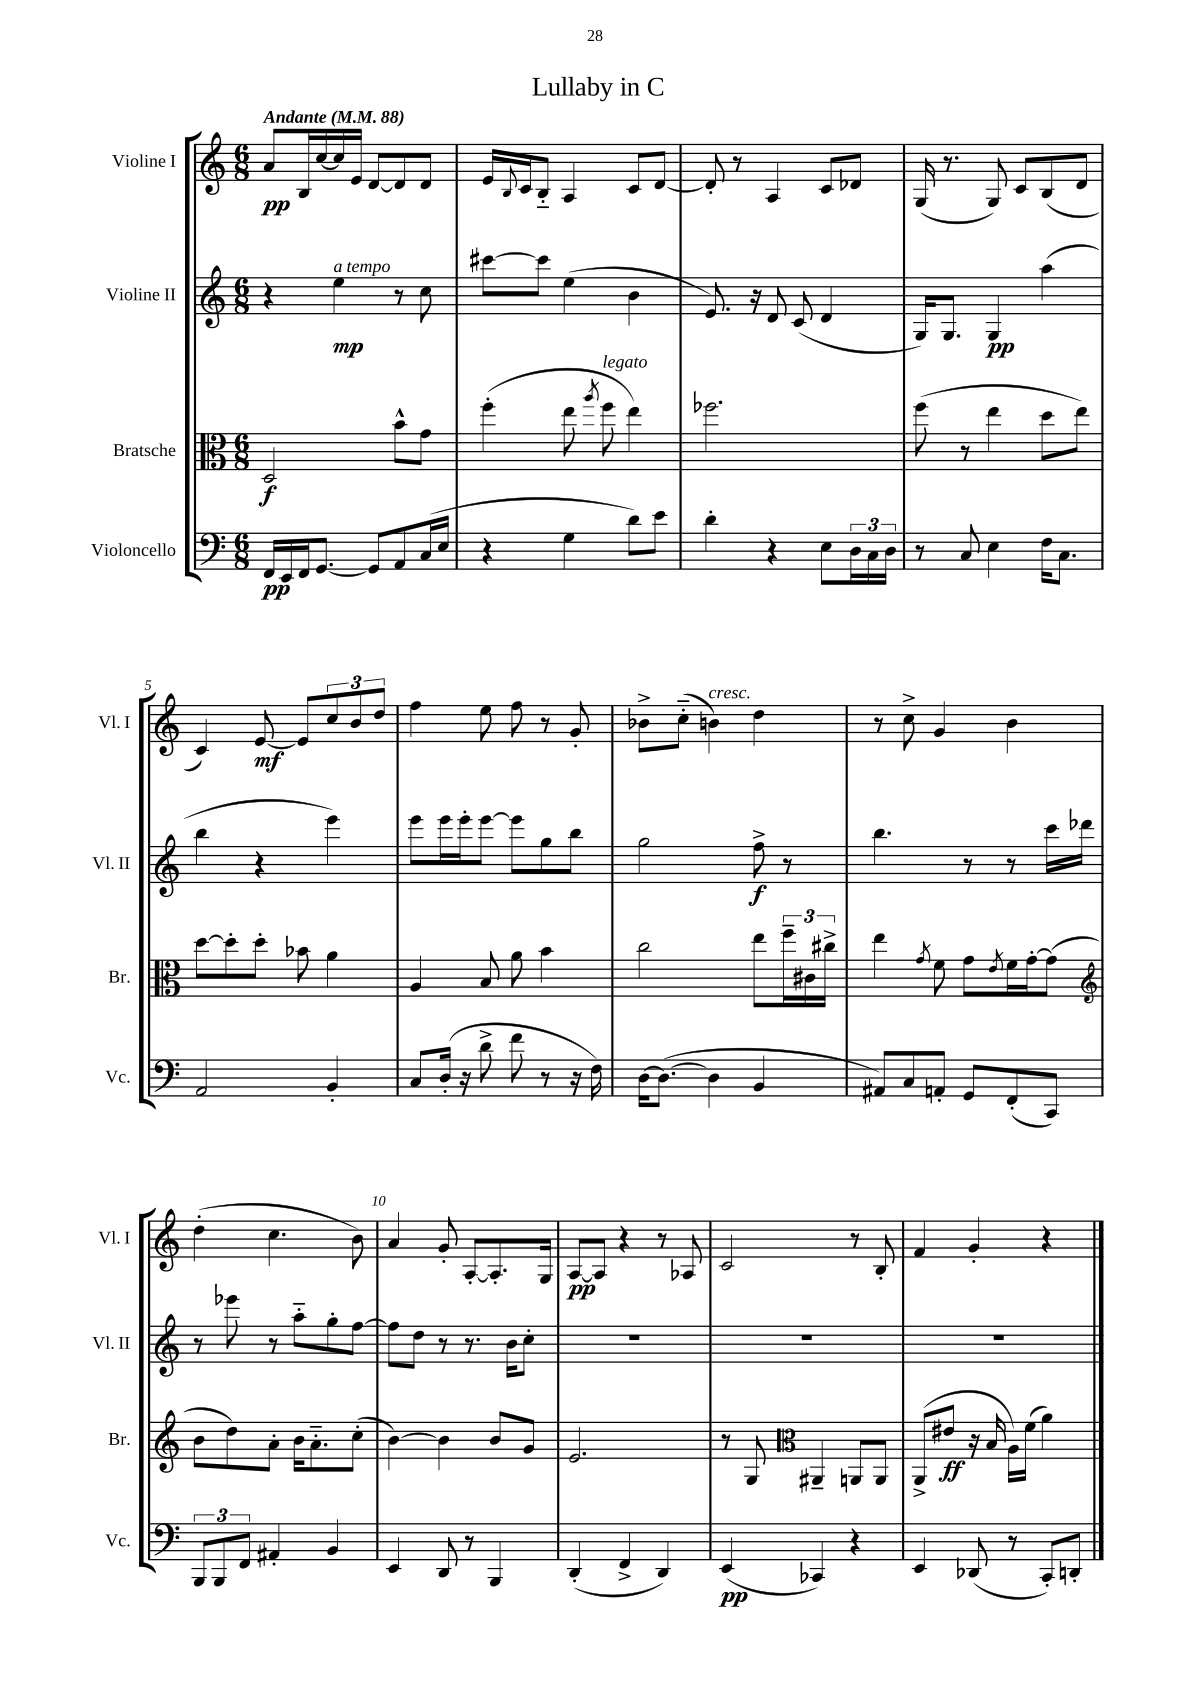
\header { title = "Lullaby in C" }
<<
\new StaffGroup <<
\new Staff = "s0" \with { instrumentName = "Violine I" shortInstrumentName = "Vl. I" } {
    \clef treble \key c \major \numericTimeSignature \time 6/8 \tempo "Andante" 4 = 88
    a'8\pp b16 c''16~ c''16 e'16 d'8~ d'8 d'8 |
    e'16 \appoggiatura { b8 } c'16 b8-_ a4 c'8 d'8~ |
    d'8-. r8 a4 c'8 des'8 |
    g16( r8. g8) c'8 b8( d'8 |
    c'4) e'8~\mf e'8 \tuplet 3/2 { c''8 b'8 d''8 } |
    f''4 e''8 f''8 r8 g'8-. |
    bes'8-> c''8-_( b'4^\markup { \italic "cresc." }) d''4 |
    r8 c''8-> g'4 b'4 |
    d''4-.( c''4. b'8) |
    a'4 g'8-. a8~-. a8.-. g16 |
    a8~\pp a8 r4 r8 aes8 |
    c'2 r8 b8-. |
    f'4 g'4-. r4 \bar "|." |
}
\new Staff = "s1" \with { instrumentName = "Violine II" shortInstrumentName = "Vl. II" } {
    \clef treble \key c \major \numericTimeSignature \time 6/8
    r4 e''4\mp^\markup { \italic "a tempo" } r8 c''8 |
    cis'''8~ cis'''8 e''4( b'4 |
    e'8.) r16 d'8 c'8( d'4 |
    g16) g8. g4\pp a''4( |
    b''4 r4 e'''4) |
    e'''8 e'''16 e'''16-. e'''8~ e'''8 g''8 b''8 |
    g''2 f''8->\f r8 |
    b''4. r8 r8 c'''16 des'''16 |
    r8 ees'''8 r8 a''8-_ g''8-. f''8~ |
    f''8 d''8 r8 r8. b'16 c''8-. |
    R2. |
    R2. |
    R2. \bar "|." |
}
\new Staff = "s2" \with { instrumentName = "Bratsche" shortInstrumentName = "Br." } {
    \clef alto \key c \major \numericTimeSignature \time 6/8
    d2\f b'8-^ g'8 |
    f''4-.( e''8 \acciaccatura { a''8 } f''8^\markup { \italic "legato" } e''4) |
    fes''2. |
    f''8( r8 e''4 d''8 e''8) |
    d''8~ d''8-. d''8-. bes'8 a'4 |
    a4 b8 a'8 b'4 |
    c''2 e''8 \tuplet 3/2 { f''16-- cis'16 cis''16-> } |
    e''4 \acciaccatura { g'8 } f'8 g'8 \acciaccatura { e'8 } f'16 g'16~-. g'8( |
    \clef treble b'8 d''8) a'8-. b'16 a'8.-_ c''8-.( |
    b'4~) b'4 b'8 g'8 |
    e'2. |
    r8 g8 \clef alto ais,4-- a,8 a,8 |
    a,8->( eis'8\ff r16 b16 a16) f'16( a'4) \bar "|." |
}
\new Staff = "s3" \with { instrumentName = "Violoncello" shortInstrumentName = "Vc." } {
    \clef bass \key c \major \numericTimeSignature \time 6/8
    f,16\pp e,16 f,16 g,8.~ g,8 a,8 c16( e16 |
    r4 g4 d'8) e'8 |
    d'4-. r4 e8 \tuplet 3/2 { d16 c16 d16 } |
    r8 c8 e4 f16 c8. |
    a,2 b,4-. |
    c8 d16-.( r16 d'8-> f'8 r8 r16 f16) |
    d16~ d8.~( d4 b,4 |
    ais,8) c8 a,8-. g,8 f,8-.( c,8) |
    \tuplet 3/2 { b,,8 b,,8 f,8 } ais,4-. b,4 |
    e,4 d,8 r8 b,,4 |
    d,4-.( f,4-> d,4) |
    e,4\pp( ces,4) r4 |
    e,4 des,8( r8 c,8-.) d,8-. \bar "|." |
}
>>
>>
\layout { \context { \Score \override BarNumber.break-visibility = ##(#f #t #t) barNumberVisibility = #(every-nth-bar-number-visible 5) } }
